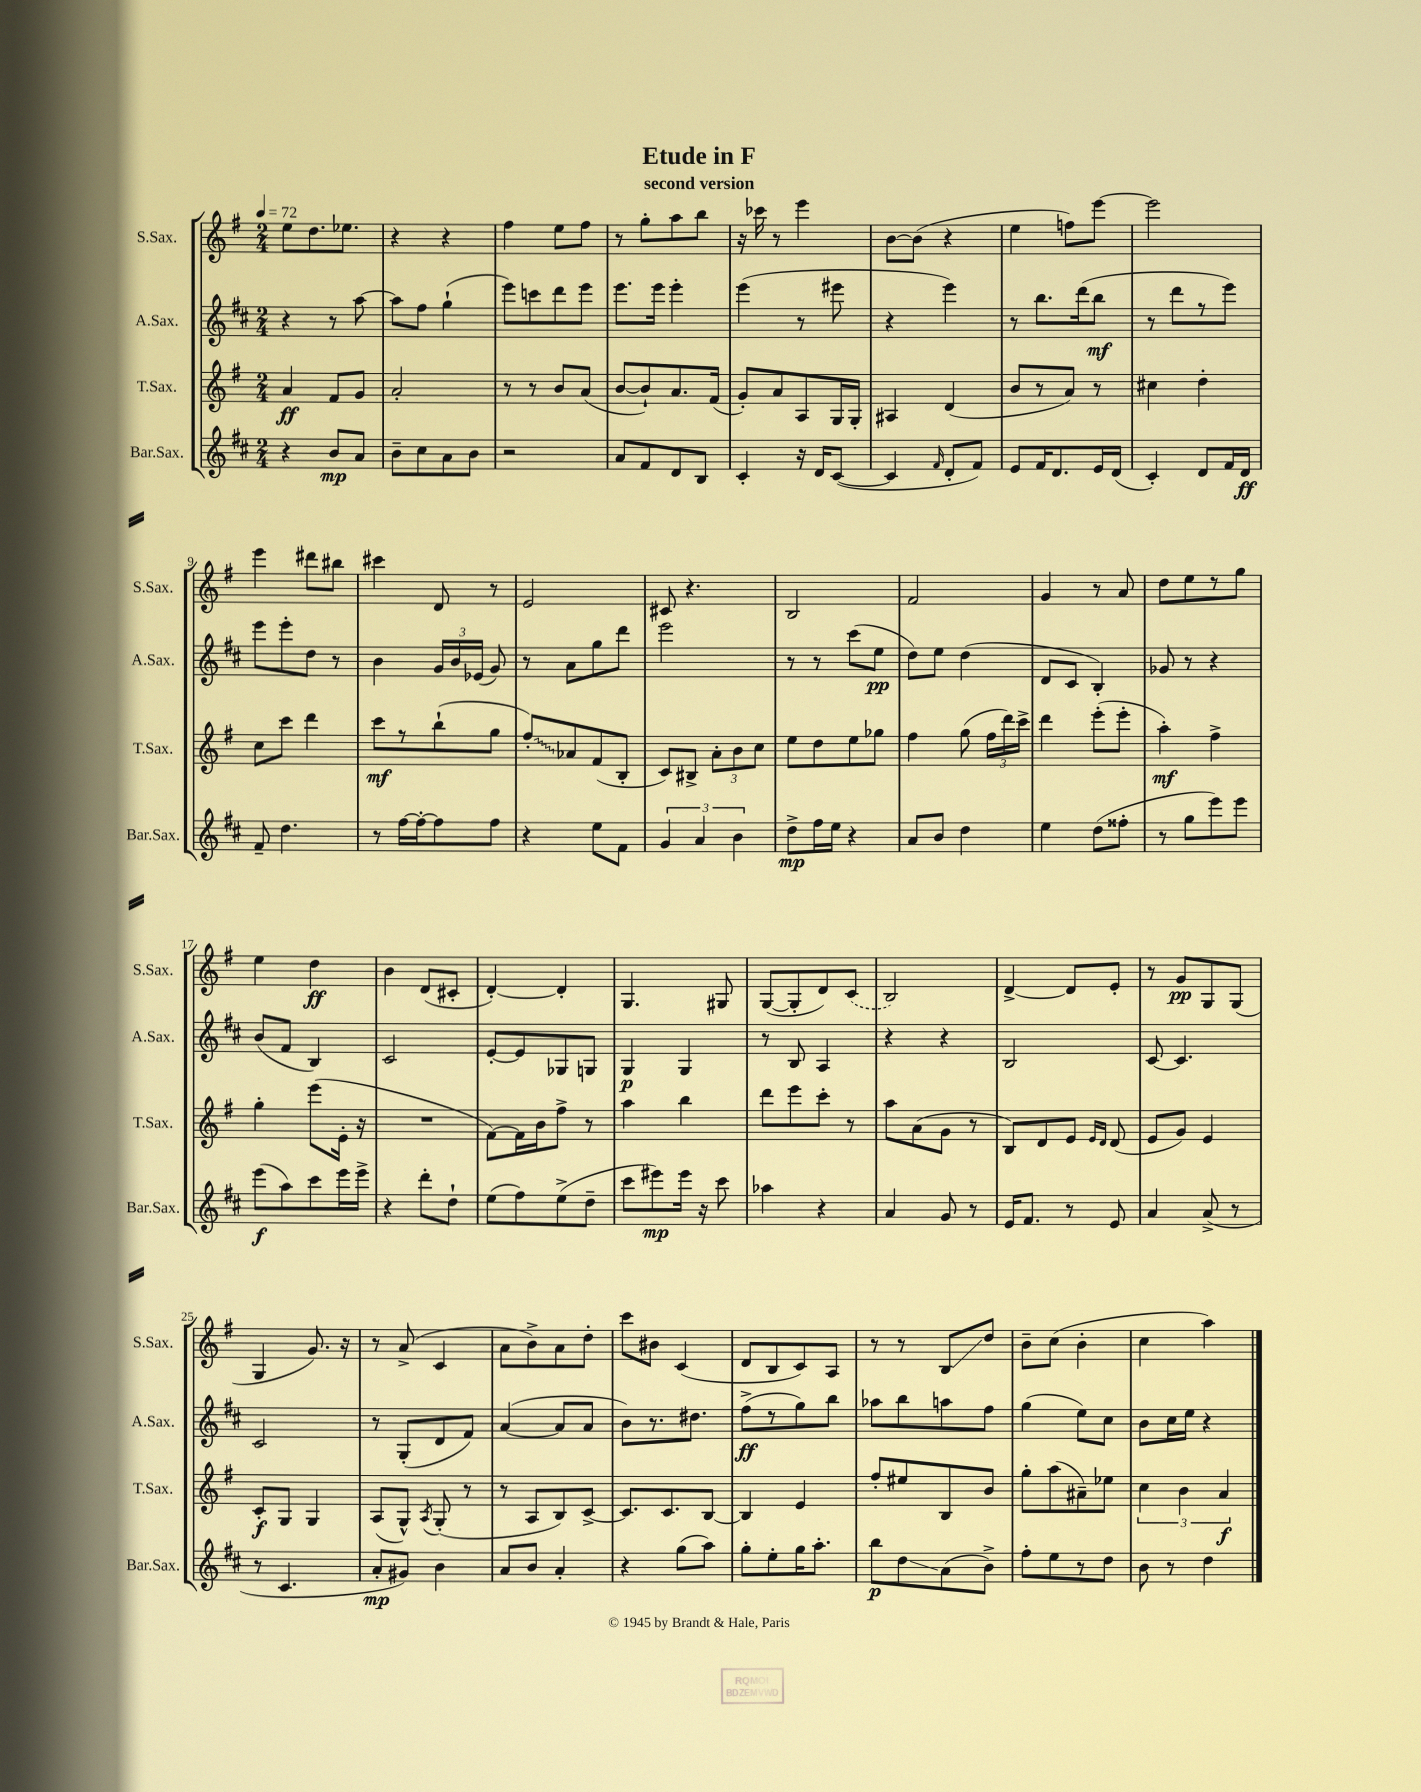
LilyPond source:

\header { title = "Etude in F" subtitle = "second version" }
<<
\new StaffGroup <<
\new Staff = "s0" \with { instrumentName = "S.Sax." shortInstrumentName = "S.Sax." } {
    \clef treble \key g \major \numericTimeSignature \time 2/4 \tempo 4 = 72
    \autoBeamOff e''8[ d''8. ees''8.] |
    r4 r4 |
    fis''4 e''8[ fis''8] |
    r8 g''8[-. a''8 b''8] |
    r16 ces'''16 r8 e'''4 |
    b'8[~ b'8]( r4 |
    e''4 f''8[) e'''8]~ |
    e'''2 |
    e'''4 dis'''8[ bis''8] |
    cis'''4 d'8 r8 |
    e'2 |
    cis'8 r4. |
    b2 |
    fis'2 |
    g'4 r8 a'8 |
    d''8[ e''8 r8 g''8] |
    e''4 d''4\ff |
    b'4 d'8[( cis'8]-. |
    d'4~-.) d'4-. |
    g4. gis8 |
    g8[~( g8-. d'8) \once \slurDashed c'8]( |
    b2) |
    d'4~-> d'8[ e'8]-. |
    r8 g'8[\pp g8 g8]( |
    g4 g'8.) r16 |
    r8 a'8->( c'4 |
    a'8[ b'8->) a'8 d''8]-. |
    c'''8[ bis'8] c'4( |
    d'8[ b8 c'8) a8] |
    r8 r8 b8[\glissando d''8] |
    b'8[-- c''8]( b'4-. |
    c''4 a''4) \bar "|." |
}
\new Staff = "s1" \with { instrumentName = "A.Sax." shortInstrumentName = "A.Sax." } {
    \clef treble \key d \major \numericTimeSignature \time 2/4
    \autoBeamOff r4 r8 a''8~ |
    a''8[ fis''8] g''4-!( |
    e'''8[) c'''8 d'''8 e'''8] |
    e'''8.[ e'''16] e'''4-. |
    e'''4( r8 eis'''8 |
    r4 e'''4) |
    r8 b''8.[ d'''16( b''8]\mf |
    r8 d'''8[ r8 e'''8]) |
    e'''8[ e'''8-. d''8] r8 |
    b'4 \tuplet 3/2 { g'16[ b'16 ees'16]( } g'8) |
    r8 a'8[ g''8 d'''8] |
    e'''2 |
    r8 r8 cis'''8[( e''8]\pp |
    d''8[) e''8] d''4( |
    d'8[ cis'8] b4-.) |
    ges'8 r8 r4 |
    b'8[( fis'8] b4) |
    cis'2 |
    e'8[~-. e'8 ges8 g8] |
    g4\p g4 |
    r8 b8 a4 |
    r4 r4 |
    b2 |
    cis'8~ cis'4. |
    cis'2 |
    r8 g8[-.( d'8 fis'8]) |
    a'4~( a'8[ a'8] |
    b'8[) r8. dis''8.] |
    fis''8[->\ff( r8 g''8) b''8] |
    aes''8[ b''8 a''8 fis''8] |
    g''4( e''8[) cis''8] |
    b'8[ cis''16 e''16] r4 \bar "|." |
}
\new Staff = "s2" \with { instrumentName = "T.Sax." shortInstrumentName = "T.Sax." } {
    \clef treble \key g \major \numericTimeSignature \time 2/4
    \autoBeamOff a'4\ff fis'8[ g'8] |
    a'2-. |
    r8 r8 b'8[ a'8]( |
    b'8[~ b'8-!) a'8. fis'16]( |
    g'8[-.) a'8 a8 g16 g16]-. |
    ais4 d'4( |
    b'8[ r8 a'8]) r8 |
    cis''4 d''4-. |
    c''8[ c'''8] d'''4 |
    c'''8[\mf r8 b''8-!( g''8] |
    \once \override Glissando.style = #'zigzag fis''8[-.\glissando) aes'8 fis'8( b8]-. |
    c'8[) bis8]-> \tuplet 3/2 { a'8[-. b'8 c''8] } |
    e''8[ d''8 e''8 ges''8] |
    fis''4 g''8( \tuplet 3/2 { fis''16[ d'''16) c'''16]-> } |
    d'''4 e'''8[-.( e'''8]-. |
    a''4-.\mf) fis''4-> |
    g''4-. e'''8[( e'16]-. r16 |
    R2 |
    fis'8[~) fis'16 b'16 fis''8]-> r8 |
    a''4 b''4 |
    d'''8[ e'''8 c'''8]-. r8 |
    a''8[ a'8( g'8] r8 |
    b8[) d'8 e'8] \grace { e'16[ d'16] } d'8( |
    e'8[ g'8]) e'4 |
    c'8[-.\f g8] g4 |
    a8[( g8]-^) \acciaccatura { a8 } g8-.( r8 |
    r8 a8[ b8) c'8]~-> |
    c'8.[ c'8. b8]~ |
    b4 e'4 |
    fis''8[-. eis''8 b8 b'8] |
    g''8[-. a''8( ais'8--) ees''8] |
    \tuplet 3/2 { c''4 b'4 a'4\f } \bar "|." |
}
\new Staff = "s3" \with { instrumentName = "Bar.Sax." shortInstrumentName = "Bar.Sax." } {
    \clef treble \key d \major \numericTimeSignature \time 2/4
    \autoBeamOff r4 b'8[\mp a'8] |
    b'8[-- cis''8 a'8 b'8] |
    r2 |
    a'8[ fis'8 d'8 b8] |
    cis'4-. r16 d'16[ cis'8]~( |
    cis'4 \grace { fis'16 } d'8[-. fis'8]) |
    e'8[ fis'16 d'8. e'16 d'16]( |
    cis'4-.) d'8[ fis'16 d'16]\ff |
    fis'8-- d''4. |
    r8 fis''16[~ fis''16~-. fis''8 fis''8] |
    r4 e''8[ fis'8] |
    \tuplet 3/2 { g'4 a'4 b'4 } |
    d''8[->\mp fis''16 e''16] r4 |
    a'8[ b'8] d''4 |
    e''4 d''8[( fisis''8]-. |
    r8 g''8[ e'''8) e'''8] |
    e'''8[\f( a''8) cis'''8 e'''16 e'''16]-> |
    r4 d'''8[-. d''8]-! |
    e''8[( fis''8) e''8->( d''8]-- |
    cis'''8[ eis'''8\mp) eis'''16] r16 cis'''8 |
    aes''4 r4 |
    a'4 g'8 r8 |
    e'16[ fis'8.] r8 e'8 |
    a'4 a'8->( r8 |
    r8 cis'4. |
    a'8[-.\mp gis'8]) b'4 |
    a'8[ b'8] a'4-. |
    r4 g''8[( a''8]) |
    g''8[-. e''8-. g''16 a''8.]-. |
    b''8[\p d''8\glissando a'8( b'8]->) |
    fis''8[-. e''8 r8 d''8] |
    b'8 r8 d''4 \bar "|." |
}
>>
>>
